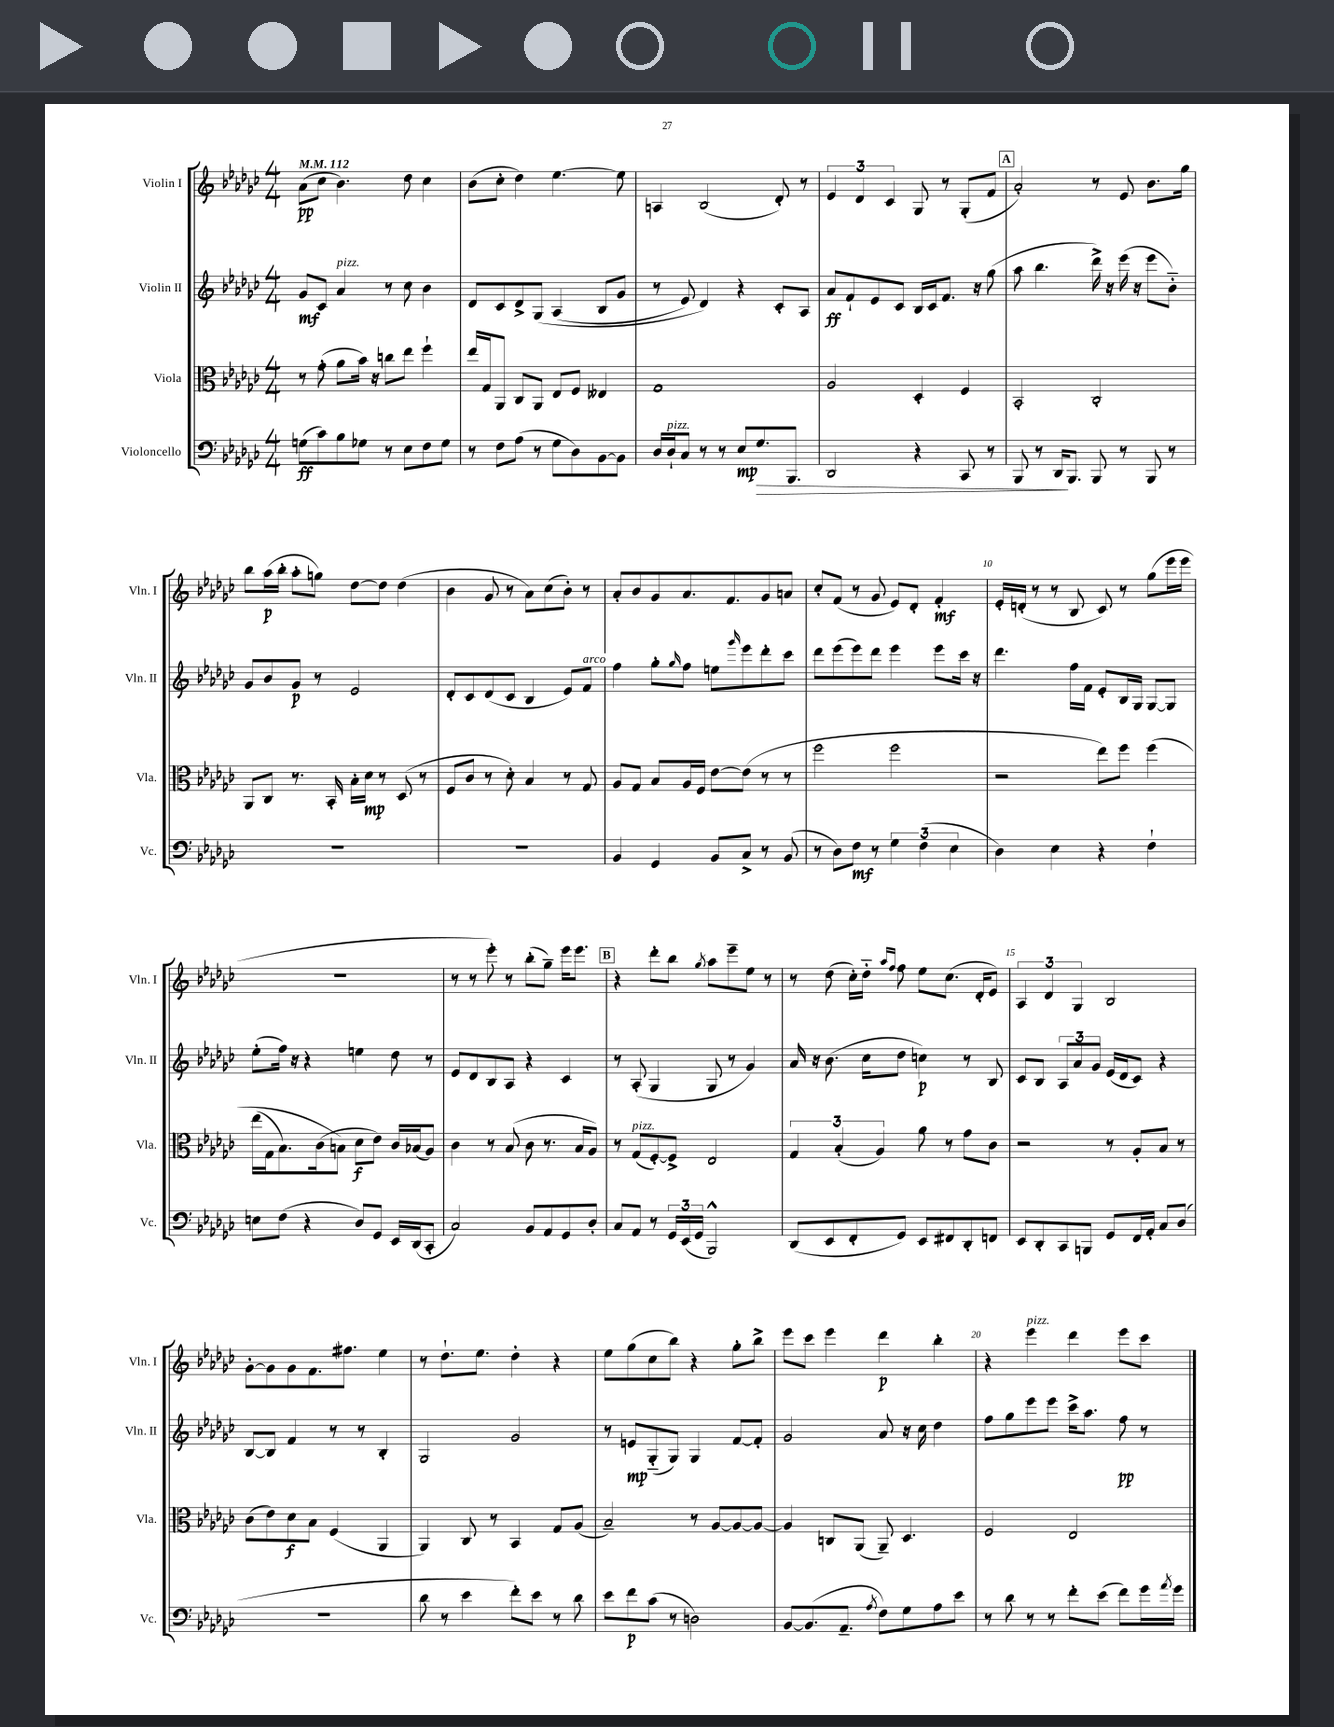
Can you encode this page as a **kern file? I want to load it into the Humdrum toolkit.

**kern	**kern	**kern	**kern
*staff4	*staff3	*staff2	*staff1
*clefF4	*clefC3	*clefG2	*clefG2
*k[b-e-a-d-g-c-]	*k[b-e-a-d-g-c-]	*k[b-e-a-d-g-c-]	*k[b-e-a-d-g-c-]
*M4/4	*M4/4	*M4/4	*M4/4
*MM112	*MM112	*MM112	*MM112
(8G\L	8r	8g-/L	(8a-\L
8c-\)	(8g-'\	8c-/J	8cc-\J
8B-\	8a-\L	4a-/	4.b-\)
8G-\J	16b-\Jk)	.	.
.	16r	.	.
8r	8cc\L	8r	.
8E-\L	8ee-\J	8cc-\	8dd-\
8F\	4ff`\	4b-\	4cc-\
8G-\J	.	.	.
=	=	=	=
8r	16ee-/LL	8d-/L	(8b-\L
.	16G-/J	.	.
8F\L	8AA-/J	8c-/	8cc-'\J
(8A-\J	8C-/L	8d-^/	4dd-\)
8r	8AA-/J	&(8G-/J	.
8G-\L	8E-/L	(4A-/	[4.ee-\
8D-\)	8F/J	.	.
[8BB-\	4E--/	8B-/L	.
8BB-\]J	.	8g-/J	8ee-\]
=	=	=	=
16D-/LL	1G-	8r	4A/
16D-`/J	.	.	.
8C-/J	.	8e-/)	.
8r	.	4d-/&)	(2B-/
8r	.	.	.
8E-/L	.	4r	.
8.G-/	.	.	.
.	.	8c-'/L	8d-'/)
8.BBB-/J	.	.	.
.	.	8A-/J	8r
=	=	=	=
2DD-/	2A-/	8a-/L	6e-/
.	.	8f`/	.
.	.	.	6d-/
.	.	8e-/	.
.	.	.	6c-/
.	.	8c-/J	.
4r	4D-'/	16B-/LL	8G-/
.	.	16c-/J	.
.	.	8.f/J	8r
8CC-/	4F/	.	(8G-'/L
.	.	16r	.
8r	.	(8gg-\	8f/J
=	=	=	=
8BBB-/	2BB-'/	8aa-\	2a-'/)
8r	.	4.bb-\	.
16DD-/LK	.	.	.
8.BBB-/J	.	.	.
8BBB-/	2C-'/	16ddd-^\)	8r
.	.	16r	.
8r	.	(16eee-\	8e-/
.	.	16r	.
8BBB-/	.	8eee-\L	8.b-\L
8r	.	8b-'~\J)	.
.	.	.	16gg-\Jk
=	=	=	=
1r	8AA-/L	8g-/L	8bb-\L
.	8C-/J	8b-/	(16aa-\L
.	.	.	16bb-'\JJ
.	8.r	8g-/J	8aa-'\L
.	.	8r	8gg\J)
.	16BB-'/	.	.
.	16B-'\LL	2e-/	[8dd-\L
.	16d-\JJ	.	.
.	8r	.	8dd-\]J
.	(8D-/	.	(4dd-\
.	8r	.	.
=	=	=	=
1r	8F/L	8d-'/L	4b-\
.	8c-/J	8c-/	.
.	8r	(8d-/	8g-/
.	8d-'\)	8c-/J	8r
.	4B-/	4B-/	8a-\L)
.	.	.	(8cc-\
.	8r	8e-/L)	8b-'\J)
.	8G-/	8f/J	8r
=	=	=	=
4BB-/	8A-/L	4ff\	8a-'/L
.	8G-/J	.	8b-/
4GG-/	8B-/L	8gg-'\L	8g-/
.	.	16qqgg-/	.
.	16A-/L	8ff\J	8.a-/
.	16F/JJ	.	.
8BB-/L	[8e-\L	8ee\L	.
.	.	.	8.f/
.	.	16qqggg-/	.
8C-^/J	(8e-\]J	8eee-\	.
8r	8r	8ddd-'\	8g-/
(8BB-/	8r	8ccc-\J	8a/J
=	=	=	=
8r	2ff\	8ddd-\L	8cc-'/L
8D-\L)	.	(8eee-\	(8f/J
8F\J	.	8eee-\)	8r
8r	.	8ddd-\J	8g-/
6G-\	2ff\	4eee-\	8e-/L)
.	.	.	8d-'/J
(6F\	.	.	.
.	.	8eee-\L	4f'/
6E-\	.	.	.
.	.	16ccc-\Jk	.
.	.	16r	.
=	=	=	=
4D-\)	2r	4.ddd-\	16e-'/LL
.	.	.	(16d'/JJ
.	.	.	8r
4E-\	.	.	8r
.	.	16ff\LL	8B-/
.	.	16f\JJ	.
4r	8ee-\L)	8e-'/L	8c-/)
.	8ff\J	16B-/L	8r
.	.	16G-/JJ	.
4F`\	&(4ff\	[8G-/L	(8gg-\L
.	.	8G-/]J	16eee-\L
.	.	.	16eee-\JJ
=	=	=	=
8E\L	(16ee-\LL	(8ee-'\L	1r
.	16G-\J	.	.
(8F\J	8.B-\)	16ff\Jk)	.
.	.	16r	.
4r	.	4r	.
.	(16c-\k	.	.
.	8B\J&)	.	.
8D-/L)	8d-\L	4ee\	.
8GG-/J	8e-\J)	.	.
16EE-/LL	16c-/LL	8dd-\	.
(16DD-/J	(16B-/J	.	.
8CC-'/J	8A-/J)	8r	.
=	=	=	=
2C-/)	4c-\	8e-/L	8r
.	.	8d-/	8r
.	8r	8B-/	8eee-'\)
.	(8B-/	8A-/J	8r
8BB-/L	8c-\	4r	(8bb-'\L
8AA-/	8.r	.	8gg-~\J)
8GG-/	.	4c-/	16eee-\LK
.	16B-/LK	.	8.eee-\J
8D-'/J	8A-/J)	.	.
=	=	=	=
8C-/L	8r	8r	4r
8AA-/J	(8G-/L	(8A-'/	.
8r	[8F'/)	4G-/	8ddd-'\L
24GG-/LL	8F^/]J	.	8bb-\J
(24EE-/	.	.	.
24GG-/JJ	.	.	.
.	.	.	8qgg-/
2BBB-^^/)	2E-/	8G-/	8aa-\L
.	.	8r	8eee-~\
.	.	4g-/)	8ee-\J
.	.	.	8r
=	=	=	=
(8DD-/L	6G-/	16a-/	8r
.	.	16r	.
8EE-/	.	(8.b-\	(8dd-\
.	(6B-'/	.	.
8FF'/	.	.	16cc-'\LL)
.	.	16cc-\LK	16dd-'~\JJ
.	6A-/)	.	.
.	.	.	16qqaa-/LL
.	.	.	16qqff/JJ
8GG-/J)	.	8dd-\J	8ff\
8EE-/L	8a-\	4cc\)	8ee-\L
8FF#/	8r	.	(8.cc-\J
8DD-'/	8g-\L	8r	.
.	.	.	16d-'/LK
8FF/J	8c-\J	8B-/	8e-/J)
=	=	=	=
8EE-/L	2r	8c-/L	6A-/
8DD-'/	.	8B-/J	.
.	.	.	6d-/
8CC-/	.	12A-/L	.
.	.	12a-/	6G-/
8BBB/J	.	.	.
.	.	12g-/J	.
8GG-/L	8r	(16e-/LL	2B-/
.	.	16d-/J	.
16FF/L	8A-'/L	8c-/J)	.
16AA-'/JJ	.	.	.
8C-/L	8B-/J	4r	.
(8D-/J	8r	.	.
=	=	=	=
1r	(8c-\L	[8B-/L	[8g-'\L
.	8e-\)	8B-/]J	8g-\]
.	8d-\	4f/	8g-\
.	8B-\J	.	8.f\
.	(4F/	8r	.
.	.	.	8.ff#\J
.	.	8r	.
.	4AA-/	4B-'/	4ee-\
=	=	=	=
8d-\	4AA-/)	2G-/	8r
8r	.	.	8.dd-`\L
4e-\	8C-/	.	.
.	.	.	8.ee-\J
.	8r	.	.
8f'\L)	4BB-/	2g-/	4dd-'\
8e-\J	.	.	.
8r	8G-/L	.	4r
8d-\	(8A-/J	.	.
=	=	=	=
8e-\L	2B-~/)	8r	8ee-\L
8f\	.	8e/L	(8gg-\
(8c-\J	.	(8G-'~/	8cc-\
8r	.	8G-/J)	8bb-\J)
2D\)	8r	4G-/	4r
.	[8A-/L	.	.
.	8A-/_	[8f/L	8gg-'\L
.	8A-/_J	8f'/]J	8bb-^\J
=	=	=	=
[8BB-/L	4A-/]	2g-/	8eee-\L
(8.BB-/]	.	.	8ccc-\J
.	8C/L	.	4eee-\
8.AA-~/J	.	.	.
.	(8AA-/J	.	.
8qA-/	.	.	.
8F\L)	8AA-~/)	8a-/	4ddd-\
8G-\	4.D-/	16r	.
.	.	16cc-\	.
8A-\	.	4dd-\	4bb-'\
8e-\J	.	.	.
=	=	=	=
8r	2F/	8ff\L	4r
8d-\	.	8gg-\	.
8r	.	8eee-\	4eee-\
8r	.	8eee-\J	.
8f'\L	2E-/	16ccc-^\LK	4ddd-\
.	.	8.aa-\J	.
(8e-\J	.	.	.
8f\L)	.	8ff\	8eee-\L
16g-\L	.	8r	8ccc-\J
8qa-/	.	.	.
16g-\JJ	.	.	.
==	==	==	==
*-	*-	*-	*-
